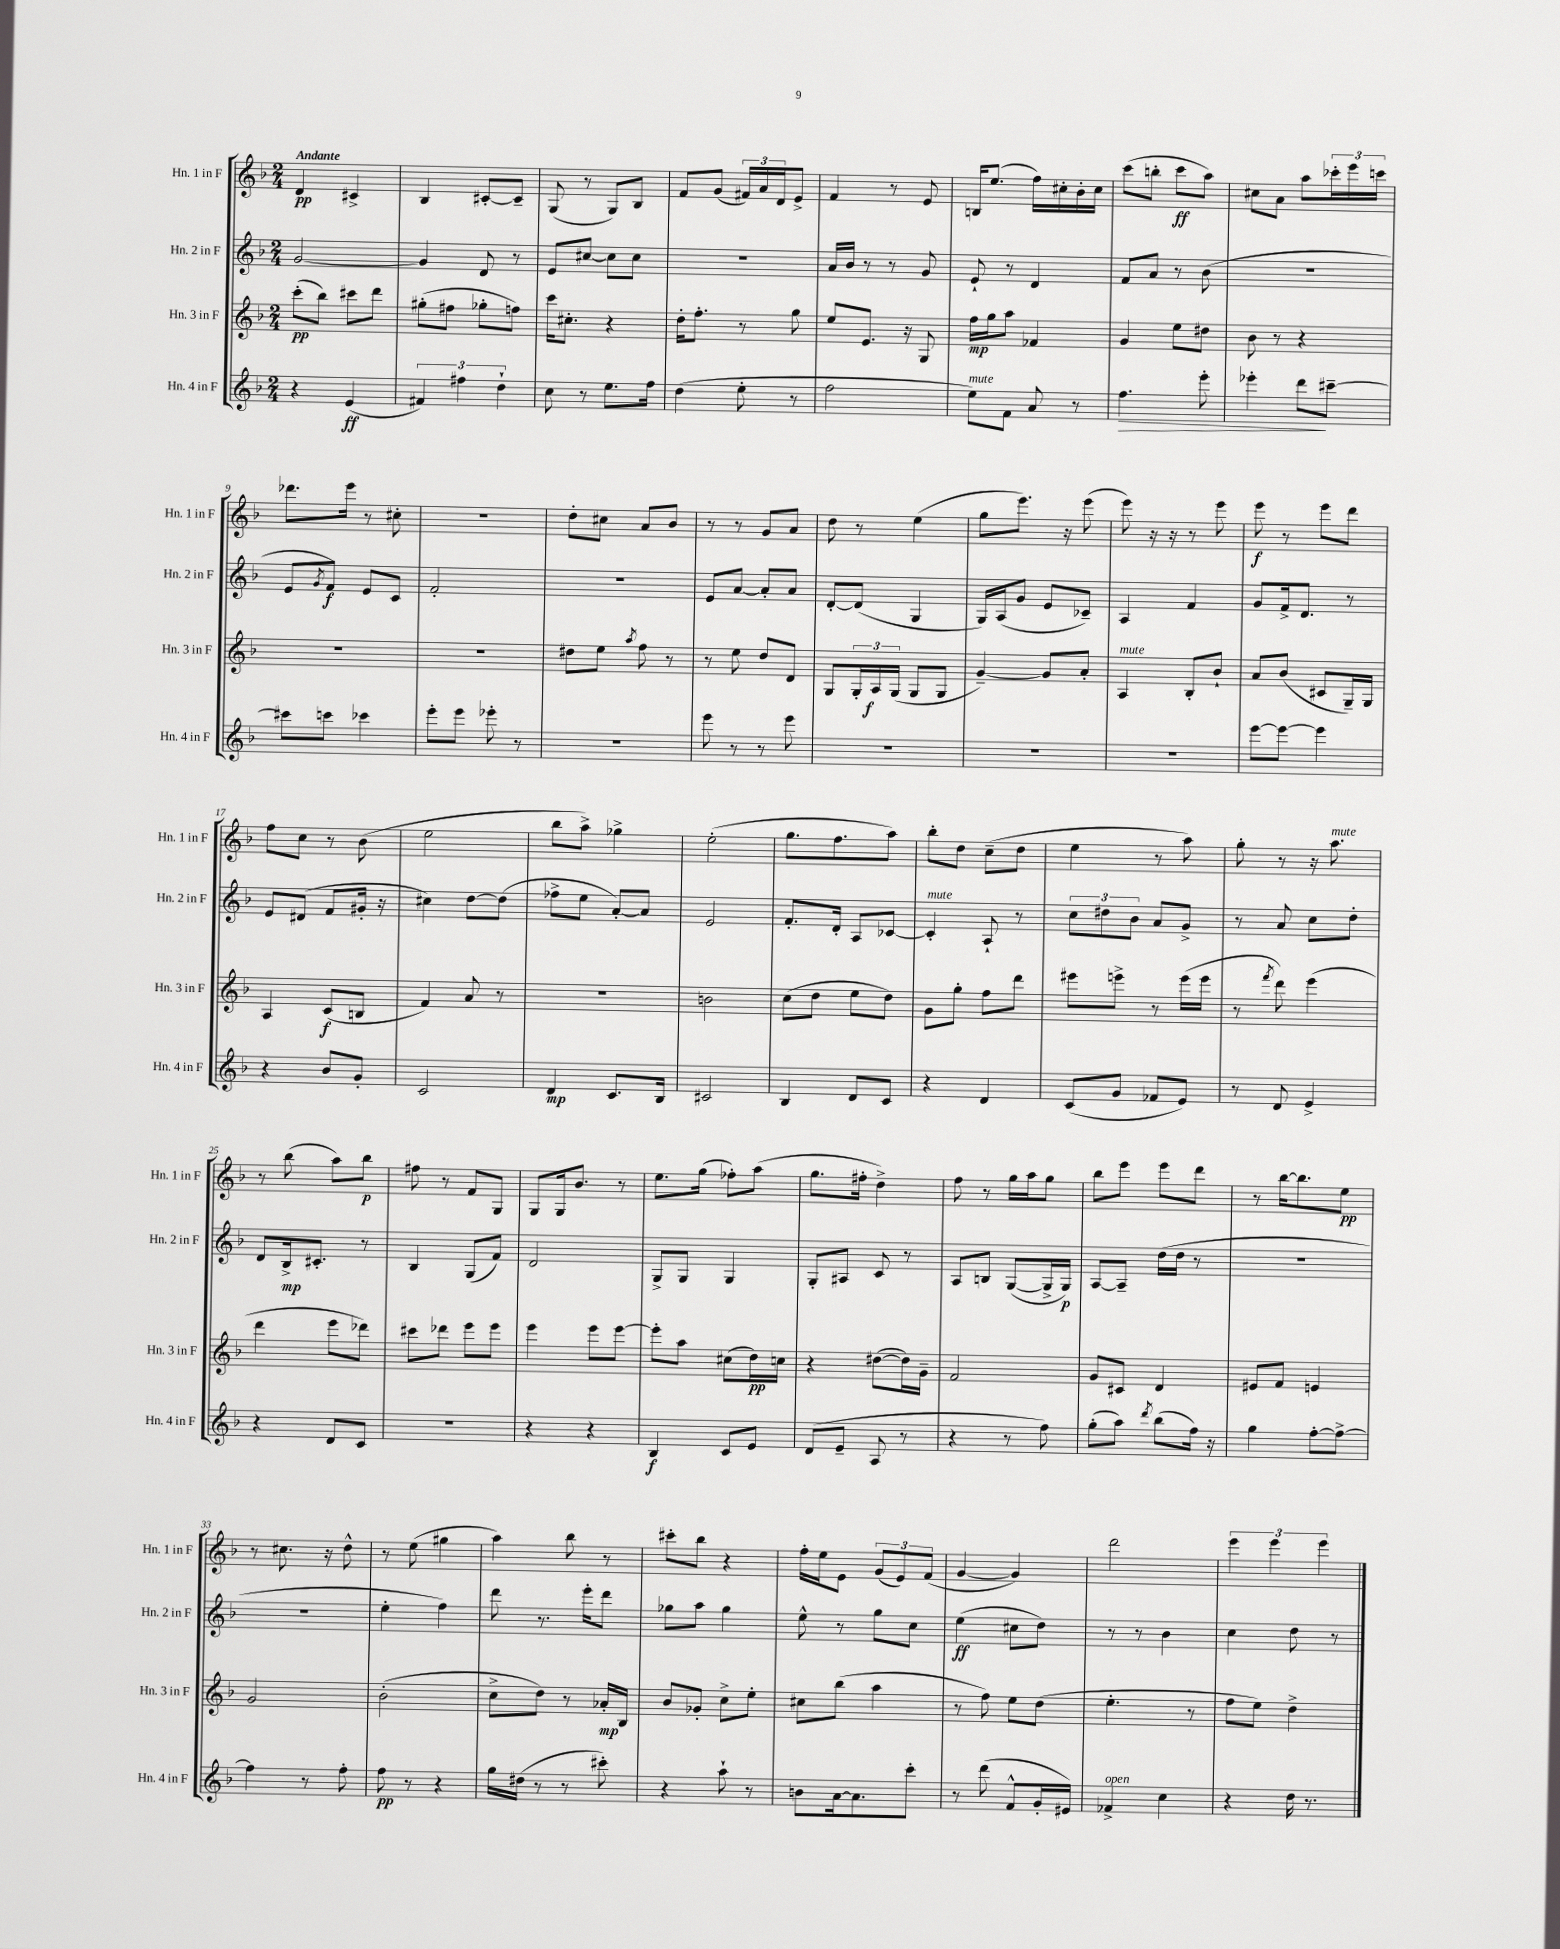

**kern	**kern	**kern	**kern
*staff4	*staff3	*staff2	*staff1
*clefG2	*clefG2	*clefG2	*clefG2
*k[b-]	*k[b-]	*k[b-]	*k[b-]
*M2/4	*M2/4	*M2/4	*M2/4
4r	(8ccc'	[2g	4d
.	8bb-)	.	.
(4e	8ccc#	.	4c#^
.	8ddd	.	.
=	=	=	=
6f#)	(8gg#'	4g]	4B-
.	8ff#	.	.
6ff#	.	.	.
.	8gg-'	8d	[8c#'
6dd`	.	.	.
.	8ff)	8r	8c#~]
=	=	=	=
8cc	16ccc	8e	(8G
.	8.cc#'	.	.
8r	.	[8cc#	8r
8.ee	4r	8cc#]	8G)
.	.	8cc#	8B-
16ff	.	.	.
=	=	=	=
(4dd	16dd'	2r	8f
.	8.ff'	.	.
.	.	.	(8g
8ee'	8r	.	24f#)
.	.	.	24a
.	.	.	24d
8r	8gg	.	8e^
=	=	=	=
2ff	8ee	16a	4f
.	.	16b-	.
.	8.e	8r	.
.	.	8r	8r
.	16r	.	.
.	8G	8g	8e
=	=	=	=
8ee)	16ff	8e`	16B
.	16gg	.	(8.ee
8f	8aa	8r	.
8a	4f-	4d	16ff)
.	.	.	16cc#'
8r	.	.	16b-'
.	.	.	16cc#
=	=	=	=
4.ff	4g	8f	(8ccc
.	.	8a	8bb'
.	8ee	8r	8ccc
8eee'	8dd#	(8b-	8aa)
=	=	=	=
4eee-'	8b-	2r	8cc#
.	8r	.	8a
8ddd	4r	.	8aa
[8ccc#~	.	.	24ccc-'
.	.	.	24eee
.	.	.	24ccc
=	=	=	=
8ccc#]	2r	8e	8.ddd-
.	.	8qg	.
8ccc	.	8f)	.
.	.	.	16eee
4ccc-	.	8e	8r
.	.	8c	8cc#'
=	=	=	=
8eee'	2r	2f'	2r
8eee	.	.	.
8eee-'	.	.	.
8r	.	.	.
=	=	=	=
2r	8dd#	2r	8dd'
.	8ee	.	8cc#
.	8qaa	.	.
.	8ff	.	8a
.	8r	.	8b-
=	=	=	=
8eee	8r	8e	8r
8r	8ee	[8a	8r
8r	8dd	8a']	8g
8eee	8d	8a	8a
=	=	=	=
2r	8G	[8d'	8dd
.	24G'	(8d]	8r
.	24A	.	.
.	(24G	.	.
.	8G	4G	(4ee
.	8G	.	.
=	=	=	=
2r	[4g~)	16G)	8gg
.	.	(16A	.
.	.	8g	8.eee)
.	8g]	8e	.
.	.	.	16r
.	8a'	8c-~)	(8eee
=	=	=	=
2r	4A	4A	8eee)
.	.	.	16r
.	.	.	16r
.	8B-'	4f	8r
.	8b-`	.	8eee
=	=	=	=
[8eee	8a	8g	8eee
8eee_	(8b-	16f^	8r
.	.	8.d	.
4eee]	8c#	.	8eee
.	16G~)	8r	8ddd
.	16G	.	.
=	=	=	=
4r	4A	8e	8ff
.	.	(8d#	8cc
8b-	(8c	8f	8r
8g'	8B	16g#'	(8b-
.	.	16r	.
=	=	=	=
2c	4f)	4cc#)	2ee
.	8a	[8dd	.
.	8r	(8dd]	.
=	=	=	=
4d	2r	8ff-^	8bb-
.	.	8ee	8aa^)
8.c	.	[8a')	4gg-^
.	.	8a]	.
16B-	.	.	.
=	=	=	=
2c#	2b	2e	(2ee'
=	=	=	=
4B-	(8cc	8.f'	8.gg
.	8dd	.	.
.	.	16d'	8.ff
8d	8ee	8A	.
8c	8dd)	[8c-	8aa)
=	=	=	=
4r	8g	4c-']	8bb-'
.	8gg'	.	8dd
4d	8ff	8A`	(8cc~
.	8ddd	8r	8dd
=	=	=	=
(8c	8eee#	12cc	4ee
.	.	12dd#	.
8g	8eee^	.	.
.	.	12b-	.
8f-	8r	8a	8r
8e)	(16eee	8g^	8aa)
.	16eee	.	.
=	=	=	=
8r	8r	8r	8gg'
.	8qfff	.	.
8d	8ddd)	8a	8r
4e^	(4eee	8cc	16r
.	.	.	8.aa
.	.	8dd'	.
=	=	=	=
4r	4ddd	8d	8r
.	.	16B-^	(8bb-
.	.	8.c#'	.
8d	8eee	.	8aa)
8c	8ddd-)	8r	8bb-
=	=	=	=
2r	8ccc#	4B-	8ff#
.	8ddd-	.	8r
.	8eee	(8G	8f
.	8eee	8f)	8G
=	=	=	=
4r	4eee	2d	8G
.	.	.	16G
.	.	.	8.b-
4r	8eee	.	.
.	[8eee	.	8r
=	=	=	=
4B-	8eee']	8G^	8.ee
.	8aa	8G	.
.	.	.	(16gg
8c	(8cc#	4G	8ff-')
8e	16dd)	.	(8aa
.	16cc	.	.
=	=	=	=
(8d	4r	8G'	8.gg
8e~	.	8A#	.
.	.	.	16ff#'
8A	([8dd#	8c	4dd^)
8r	16dd#])	8r	.
.	16g~	.	.
=	=	=	=
4r	2f	8A	8ff
.	.	8B	8r
8r	.	([8G	16gg
.	.	.	16aa
8ff)	.	16G^]	8gg
.	.	16G)	.
=	=	=	=
(8gg'	8g	[8A	8bb-
8aa)	8c#	8A~]	8eee
8qddd	.	.	.
(8bb-	4d	(16dd	8eee
.	.	16dd	.
16ff)	.	8r	8ddd
16r	.	.	.
=	=	=	=
4gg	8e#	2r	8r
.	8f	.	[16bb-
.	.	.	8.bb-]
[8ff'	4e	.	.
8ff^_	.	.	8ee
=	=	=	=
4ff]	2g	2r	8r
.	.	.	8.cc#
8r	.	.	.
.	.	.	16r
8ff'	.	.	8dd^^
=	=	=	=
8ff	(2b-'	4ee'	8r
8r	.	.	(8ee
4r	.	4ff)	4gg#
=	=	=	=
16gg	8cc^	8ddd	4aa)
(16dd#	.	.	.
8r	8dd)	8.r	.
8r	8r	.	8bb-
.	.	16eee'	.
8ccc#')	16a-'	8ddd	8r
.	16B-	.	.
=	=	=	=
4r	8b-	8gg-	8ccc#'
.	8g-'	8aa	8bb-
8aa`	8cc^	4gg-	4r
8r	8ee'	.	.
=	=	=	=
8b	8cc#	8ee^^	16ff'
.	.	.	16ee
[16a	(8bb-	8r	8e
8.a]	.	.	.
.	4aa	8gg	(12g
.	.	.	12e)
8ccc'	.	8cc	.
.	.	.	(12f
=	=	=	=
8r	8r	(4ee	[4g
(8ddd	8ff)	.	.
8f^^	8ee	8cc#	4g])
16g'	(8dd	8dd)	.
16e#)	.	.	.
=	=	=	=
4f-^	4.ee'	8r	2ddd
.	.	8r	.
4cc	.	4b-	.
.	8r	.	.
=	=	=	=
4r	8ff	4cc	6eee
.	8ee)	.	.
.	.	.	6eee
16dd	4dd^	8dd	.
8.r	.	.	.
.	.	.	6eee
.	.	8r	.
==	==	==	==
*-	*-	*-	*-
